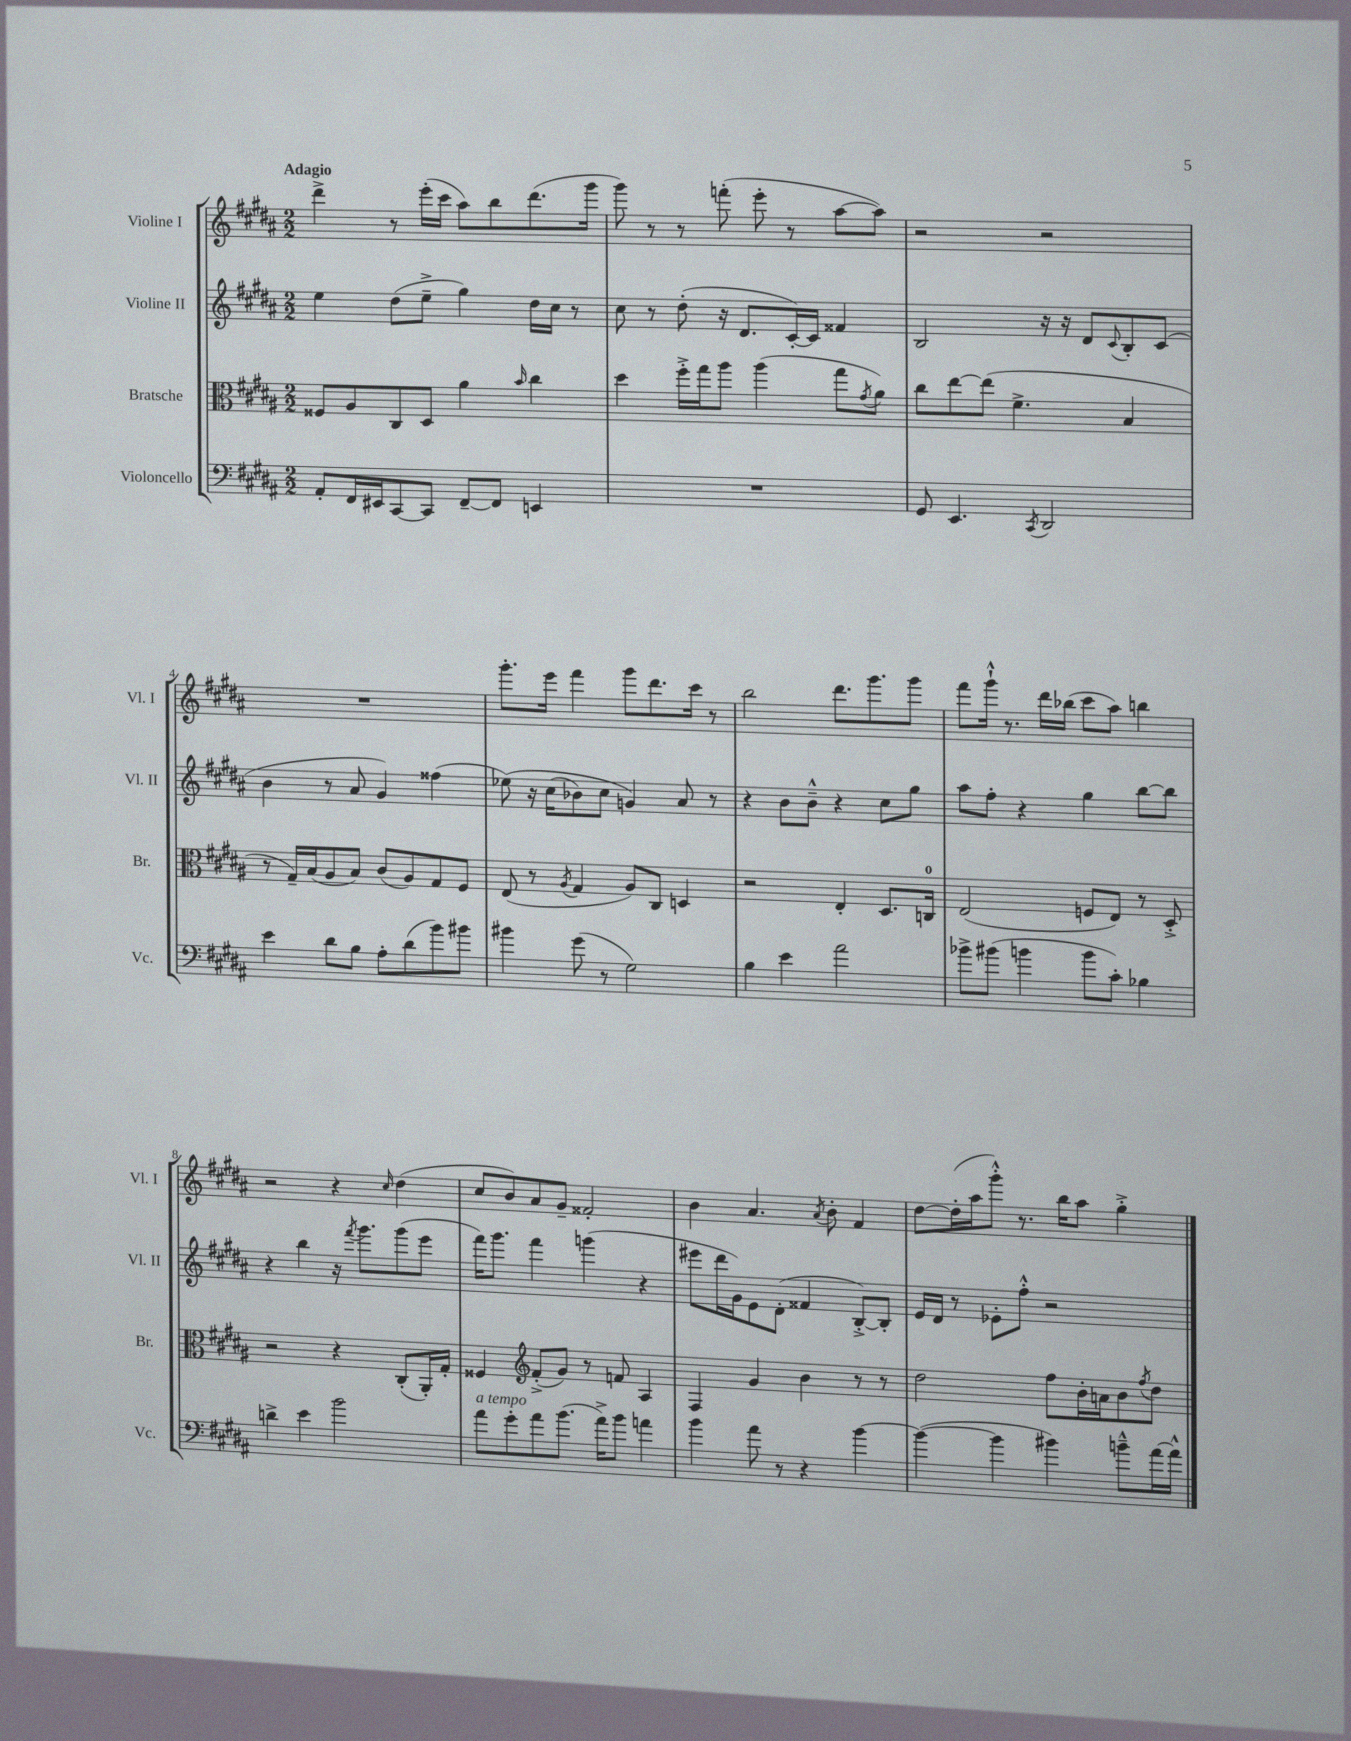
<<
\new StaffGroup <<
\new Staff = "s0" \with { instrumentName = "Violine I" shortInstrumentName = "Vl. I" } {
    \clef treble \key b \major \numericTimeSignature \time 2/2 \tempo "Adagio"
    dis'''4-> r8 e'''16-.( cis'''16 ais''8) b''8 dis'''8.( gis'''16 |
    gis'''8) r8 r8 f'''8-.( e'''8-. r8 ais''8~ ais''8) |
    r2 r2 |
    R1 |
    gis'''8.-. e'''16 fis'''4 gis'''8 dis'''8. cis'''16 r8 |
    b''2 dis'''8. gis'''8. gis'''8 |
    fis'''8 gis'''16-!-^ r8. dis'''16 bes''16( cis'''8 ais''8) b''4 |
    r2 r4 \grace { cis''16 } dis''4( |
    cis''8 b'8) ais'8 gis'8-- fisis'2-. |
    b'4 ais'4. \acciaccatura { ais'8 } b'8-. fis'4 |
    dis''8~ dis''16-.( ais''16 gis'''8-.-^) r8. b''16 ais''8 gis''4-.-> \bar "|." |
}
\new Staff = "s1" \with { instrumentName = "Violine II" shortInstrumentName = "Vl. II" } {
    \clef treble \key b \major \numericTimeSignature \time 2/2
    e''4 dis''8( e''8---> gis''4) dis''16 cis''16 r8 |
    cis''8 r8 dis''8-.( r16 dis'8. cis'16~-.) cis'16 fisis'4 |
    b2 r16 r16 dis'8 \appoggiatura { cis'8 } b8-. cis'8( |
    b'4 r8 ais'8 gis'4) fisis''4( |
    ees''8)\( r16 cis''16( bes'8) cis''8 g'4\) ais'8 r8 |
    r4 b'8 b'8---^ r4 cis''8 gis''8 |
    ais''8 fis''8-. r4 gis''4 b''8~ b''8 |
    r4 b''4 r16 \acciaccatura { fis'''8 } gis'''8. gis'''8( e'''8 |
    fis'''16) gis'''8. fis'''4 g'''4( r4 |
    eis'''8 dis'''16 gis'16) e'8 dis'8-.( fisis'4 b8~-.->) b8-. |
    e'16 dis'16 r8 ees'8-. fis''8-.-^ r2 \bar "|." |
}
\new Staff = "s2" \with { instrumentName = "Bratsche" shortInstrumentName = "Br." } {
    \clef alto \key b \major \numericTimeSignature \time 2/2
    fisis8 ais8 cis8 dis8 ais'4 \grace { b'16 } cis''4 |
    dis''4 fis''16-.-> gis''16 ais''8 ais''4( gis''8 \acciaccatura { gis'8 } ais'8) |
    cis''8 e''8~ e''8( fis'4.-> b4 |
    r8 gis16--) b16( ais8 b8) cis'8( ais8) gis8 fis8 |
    e8( r8 \acciaccatura { ais8 } gis4 ais8) cis8 d4 |
    r2 e4-. dis8. c16-0 |
    e2( f8 e8) r8 dis8-.-> |
    r2 r4 cis8-.( ais,16-.) gis16-. |
    fisis4 \clef treble fis'8-.->( gis'8) r8 f'8 ais4 |
    fis4 gis'4 b'4 r8 r8 |
    dis''2 fis''8 b'16-. a'16 b'8 \acciaccatura { fis''8 } dis''8 \bar "|." |
}
\new Staff = "s3" \with { instrumentName = "Violoncello" shortInstrumentName = "Vc." } {
    \clef bass \key b \major \numericTimeSignature \time 2/2
    ais,8-. fis,16 eis,16 cis,8~ cis,8 fis,8~-- fis,8 e,4 |
    R1 |
    gis,8 e,4. \acciaccatura { cis,8 } dis,2 |
    e'4 dis'8 b8 ais8-. dis'8( b'8) bis'8 |
    bis'4 gis'8( r8 gis2) |
    b4 e'4 ais'2 |
    bes'8-> bis'8( b'4 b'8 cis'8-.) bes4 |
    d'4-> e'4 b'2 |
    ais'8^\markup { \italic "a tempo" } gis'8-. ais'8 b'8.( ais'16->) b'8 a'4 |
    b'4 ais'8 r8 r4 b'4~ |
    b'4~( b'4 bis'4) b'8---^ ais'16~ ais'16-^ \bar "|." |
}
>>
>>
